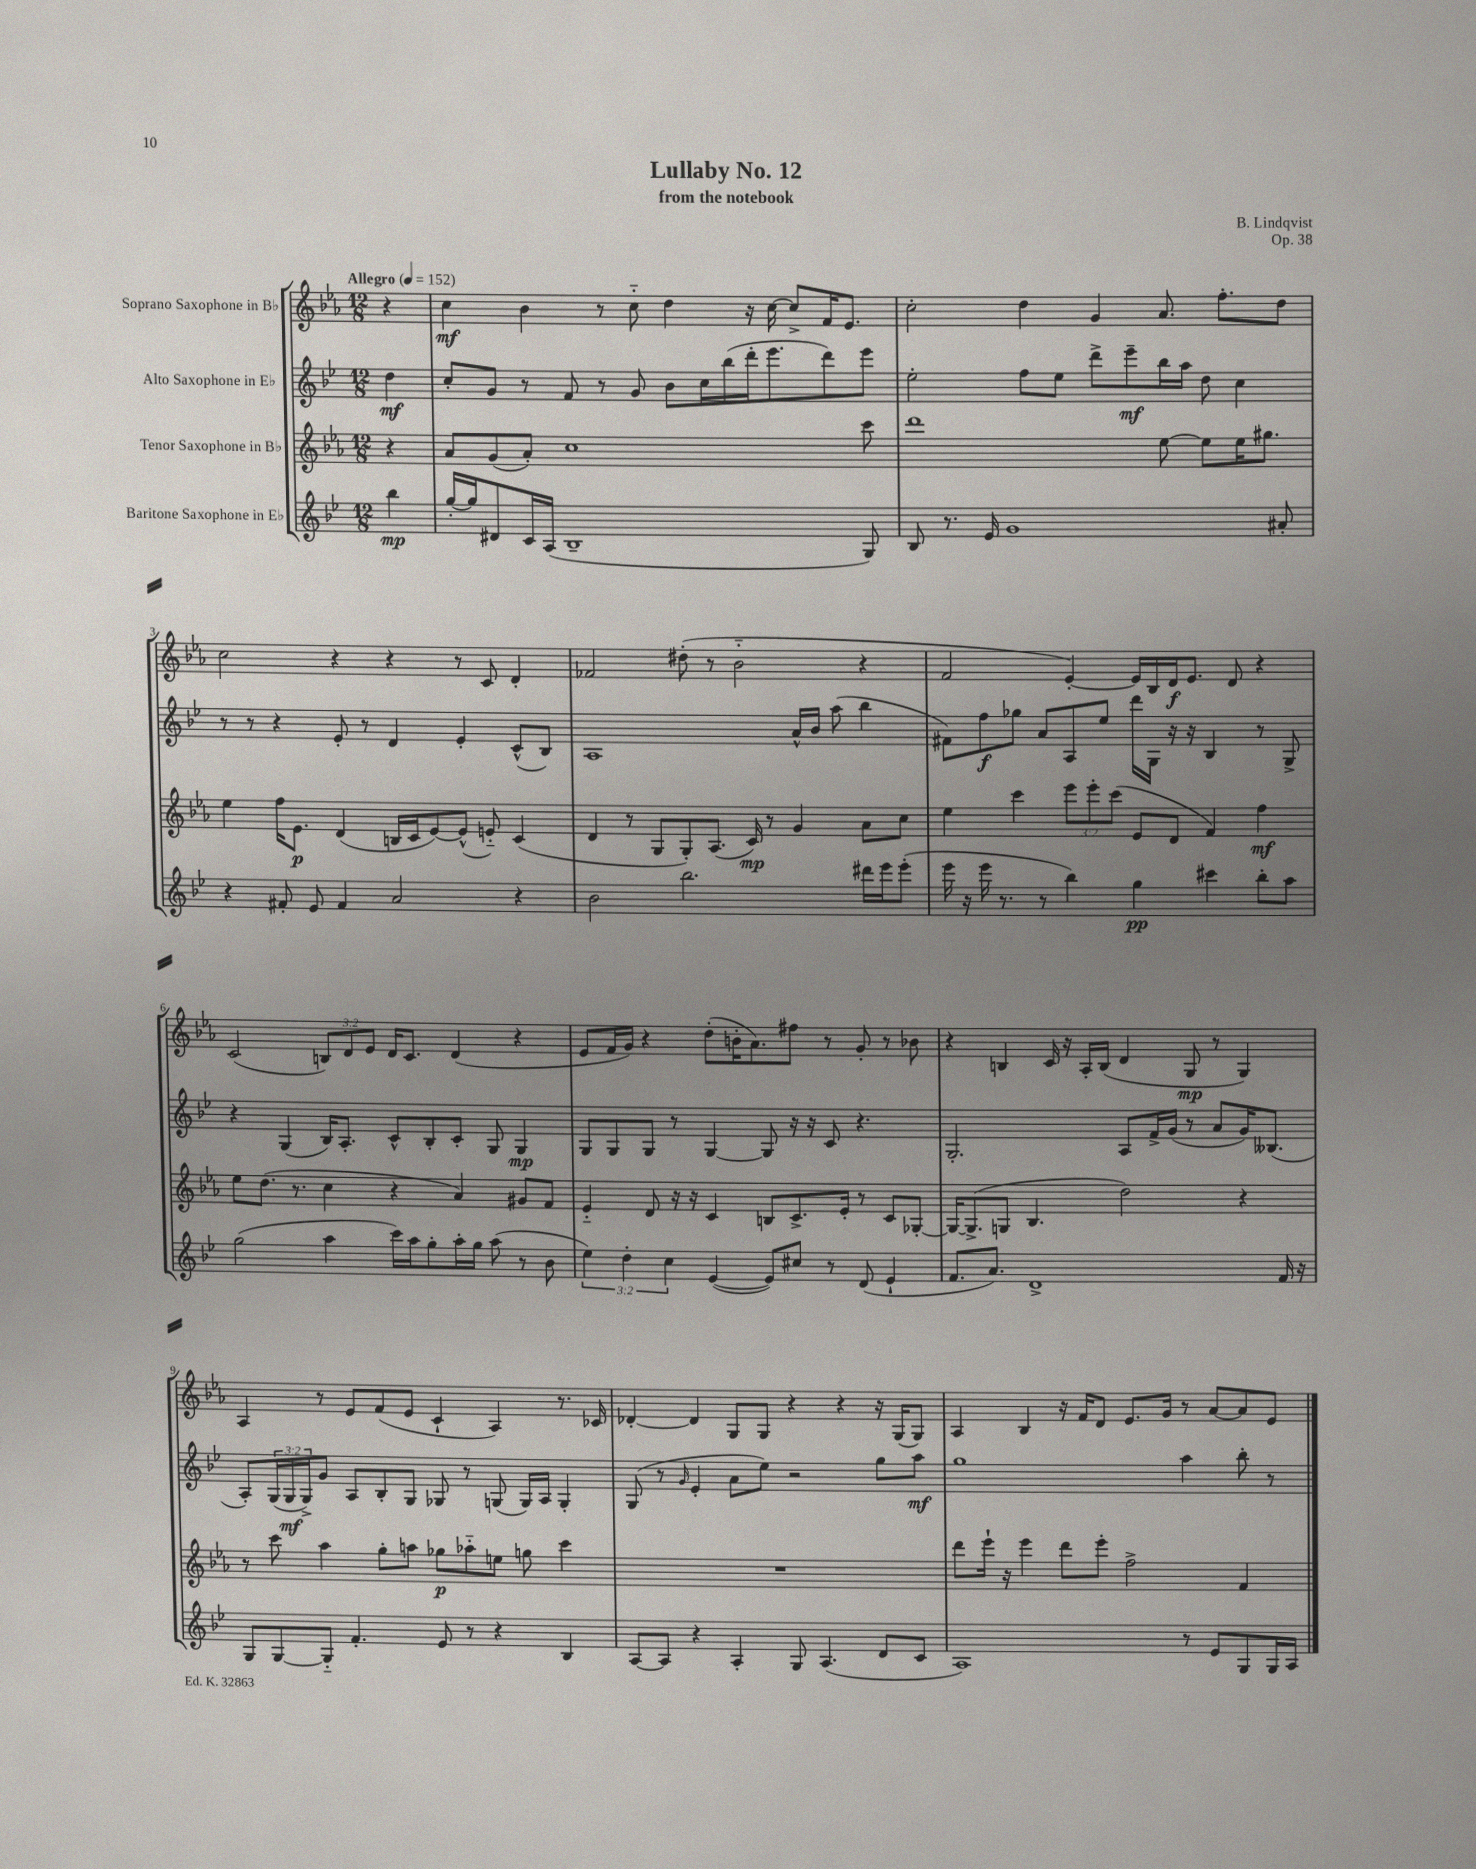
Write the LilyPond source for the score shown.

\header { title = "Lullaby No. 12" composer = "B. Lindqvist" subtitle = "from the notebook" opus = "Op. 38" }
<<
\new StaffGroup <<
\new Staff = "s0" \with { instrumentName = "Soprano Saxophone in Bb" } {
    \clef treble \key ees \major \numericTimeSignature \time 12/8 \override Staff.TupletNumber.text = #tuplet-number::calc-fraction-text \partial 4 \tempo "Allegro" 4 = 152
    r4 |
    c''4\mf bes'4 r8 c''8-_ d''4 r16 c''16~ c''8-> f'16 ees'8. |
    c''2-. d''4 g'4 aes'8. f''8.-. d''8 |
    c''2 r4 r4 r8 c'8 d'4-. |
    fes'2 dis''8-.( r8 bes'2-_ r4 |
    f'2 ees'4~-.) ees'16 bes16 d'16\f ees'8. d'8 r4 |
    c'2( \tuplet 3/2 { b8) d'8 ees'8 } d'16 c'8. d'4( r4 |
    ees'8 f'16 g'16) r4 d''8-.( b'16-. aes'8.) fis''8 r8 g'8-. r8 bes'8 |
    r4 b4 c'16 r16 aes16-. b16( d'4 g8\mp r8 g4) |
    aes4 r8 ees'8 f'8( ees'8 c'4-! aes4) r8. ces'16 |
    des'4~-. des'4 g8 g8 r4 r4 r16 g16( g8) |
    aes4 bes4 r16 f'16 d'8 ees'8. g'16 r8 aes'8~ aes'8 ees'8 \bar "|." |
}
\new Staff = "s1" \with { instrumentName = "Alto Saxophone in Eb" } {
    \clef treble \key bes \major \numericTimeSignature \time 12/8 \override Staff.TupletNumber.text = #tuplet-number::calc-fraction-text \partial 4
    d''4\mf |
    c''8-. g'8 r8 f'8 r8 g'8 bes'8 c''16 bes''16( d'''16-. ees'''8. d'''8) ees'''8 |
    ees''2-. f''8 ees''8 d'''8-> ees'''8--\mf bes''16 a''16 d''8 c''4 |
    r8 r8 r4 ees'8-. r8 d'4 ees'4-. c'8-^( bes8) |
    a1 a'16-^ bes'16 a''8( bes''4 |
    fis'8) f''8\f ges''8 a'8 a8 ees''8 d'''16 g16 r16 r16 bes4 r8 g8-> |
    r4 g4( bes16) a8.-. c'8-^ bes8-. c'8-. g8 g4\mp |
    g8 g8 g8 r8 g4~ g8 r16 r16 c'8 r4. |
    g2.-. a8 f'16-> g'16( r8 a'8 g'16) beses8.( |
    a8-.) \tuplet 3/2 { g16( g16\mf g16->) } g'8 a8 bes8-. g8 ges8 r8 g8( g16) a16 g4-. |
    g8( r8 \grace { g'16 } ees'4-. a'8 ees''8) r2 g''8 a''8\mf |
    g''1 a''4 bes''8-. r8 \bar "|." |
}
\new Staff = "s2" \with { instrumentName = "Tenor Saxophone in Bb" } {
    \clef treble \key ees \major \numericTimeSignature \time 12/8 \override Staff.TupletNumber.text = #tuplet-number::calc-fraction-text \partial 4
    r4 |
    aes'8 g'8( aes'8-.) c''1 c'''8 |
    d'''1 ees''8~ ees''8 ees''16 gis''8. |
    ees''4 f''16 ees'8.\p d'4( b16 c'16 ees'8~) ees'8-^( e'8-_) c'4( |
    d'4 r8 g8 g8-.) aes8.( c'16\mp) r8 g'4 aes'8 c''8 |
    ees''4 c'''4 \tuplet 3/2 { ees'''8 ees'''8-. c'''8( } ees'8 d'8 f'4) f''4\mf |
    ees''8 d''8.( r8. c''4 r4 aes'4) gis'8 f'8 |
    ees'4-_ d'8 r16 r16 c'4 b8 c'8.-> ees'16-. r8 c'8 ges8~-. |
    ges16~ ges8.->( g8 bes4. d''2) r4 |
    r8 c'''8 aes''4 g''8-. a''8 ges''8\p aes''8-_ e''8 g''8 c'''4 |
    R1. |
    d'''8 ees'''16-! r16 ees'''4 d'''8 ees'''8-. f''2-> f'4 \bar "|." |
}
\new Staff = "s3" \with { instrumentName = "Baritone Saxophone in Eb" } {
    \clef treble \key bes \major \numericTimeSignature \time 12/8 \override Staff.TupletNumber.text = #tuplet-number::calc-fraction-text \partial 4
    bes''4\mp |
    g''16~-. g''16 dis'8 c'16 a16( bes1-- g8) |
    bes8 r8. ees'16 g'1 ais'8-. |
    r4 fis'8-. ees'8 fis'4 a'2 r4 |
    bes'2 bes''2. dis'''16 ees'''16 ees'''8-.( |
    ees'''16 r16 ees'''16 r8. r8 bes''4) g''4\pp cis'''4 bes''8-. a''8 |
    g''2( a''4 c'''16) a''16 g''8-. a''16-. g''16 a''8( r8 bes'8 |
    \tuplet 3/2 { ees''4) d''4-. c''4 } ees'4~( ees'8) cis''8 r8 d'8( ees'4-! |
    f'8. a'8.) d'1-> f'16 r16 |
    g8 g8~ g8-_ f'4.-. ees'8 r8 r4 bes4 |
    a8~ a8 r4 a4-. g8 a4.( d'8 c'8 |
    a1) r8 ees'8 g8 g16 a16 \bar "|." |
}
>>
>>
